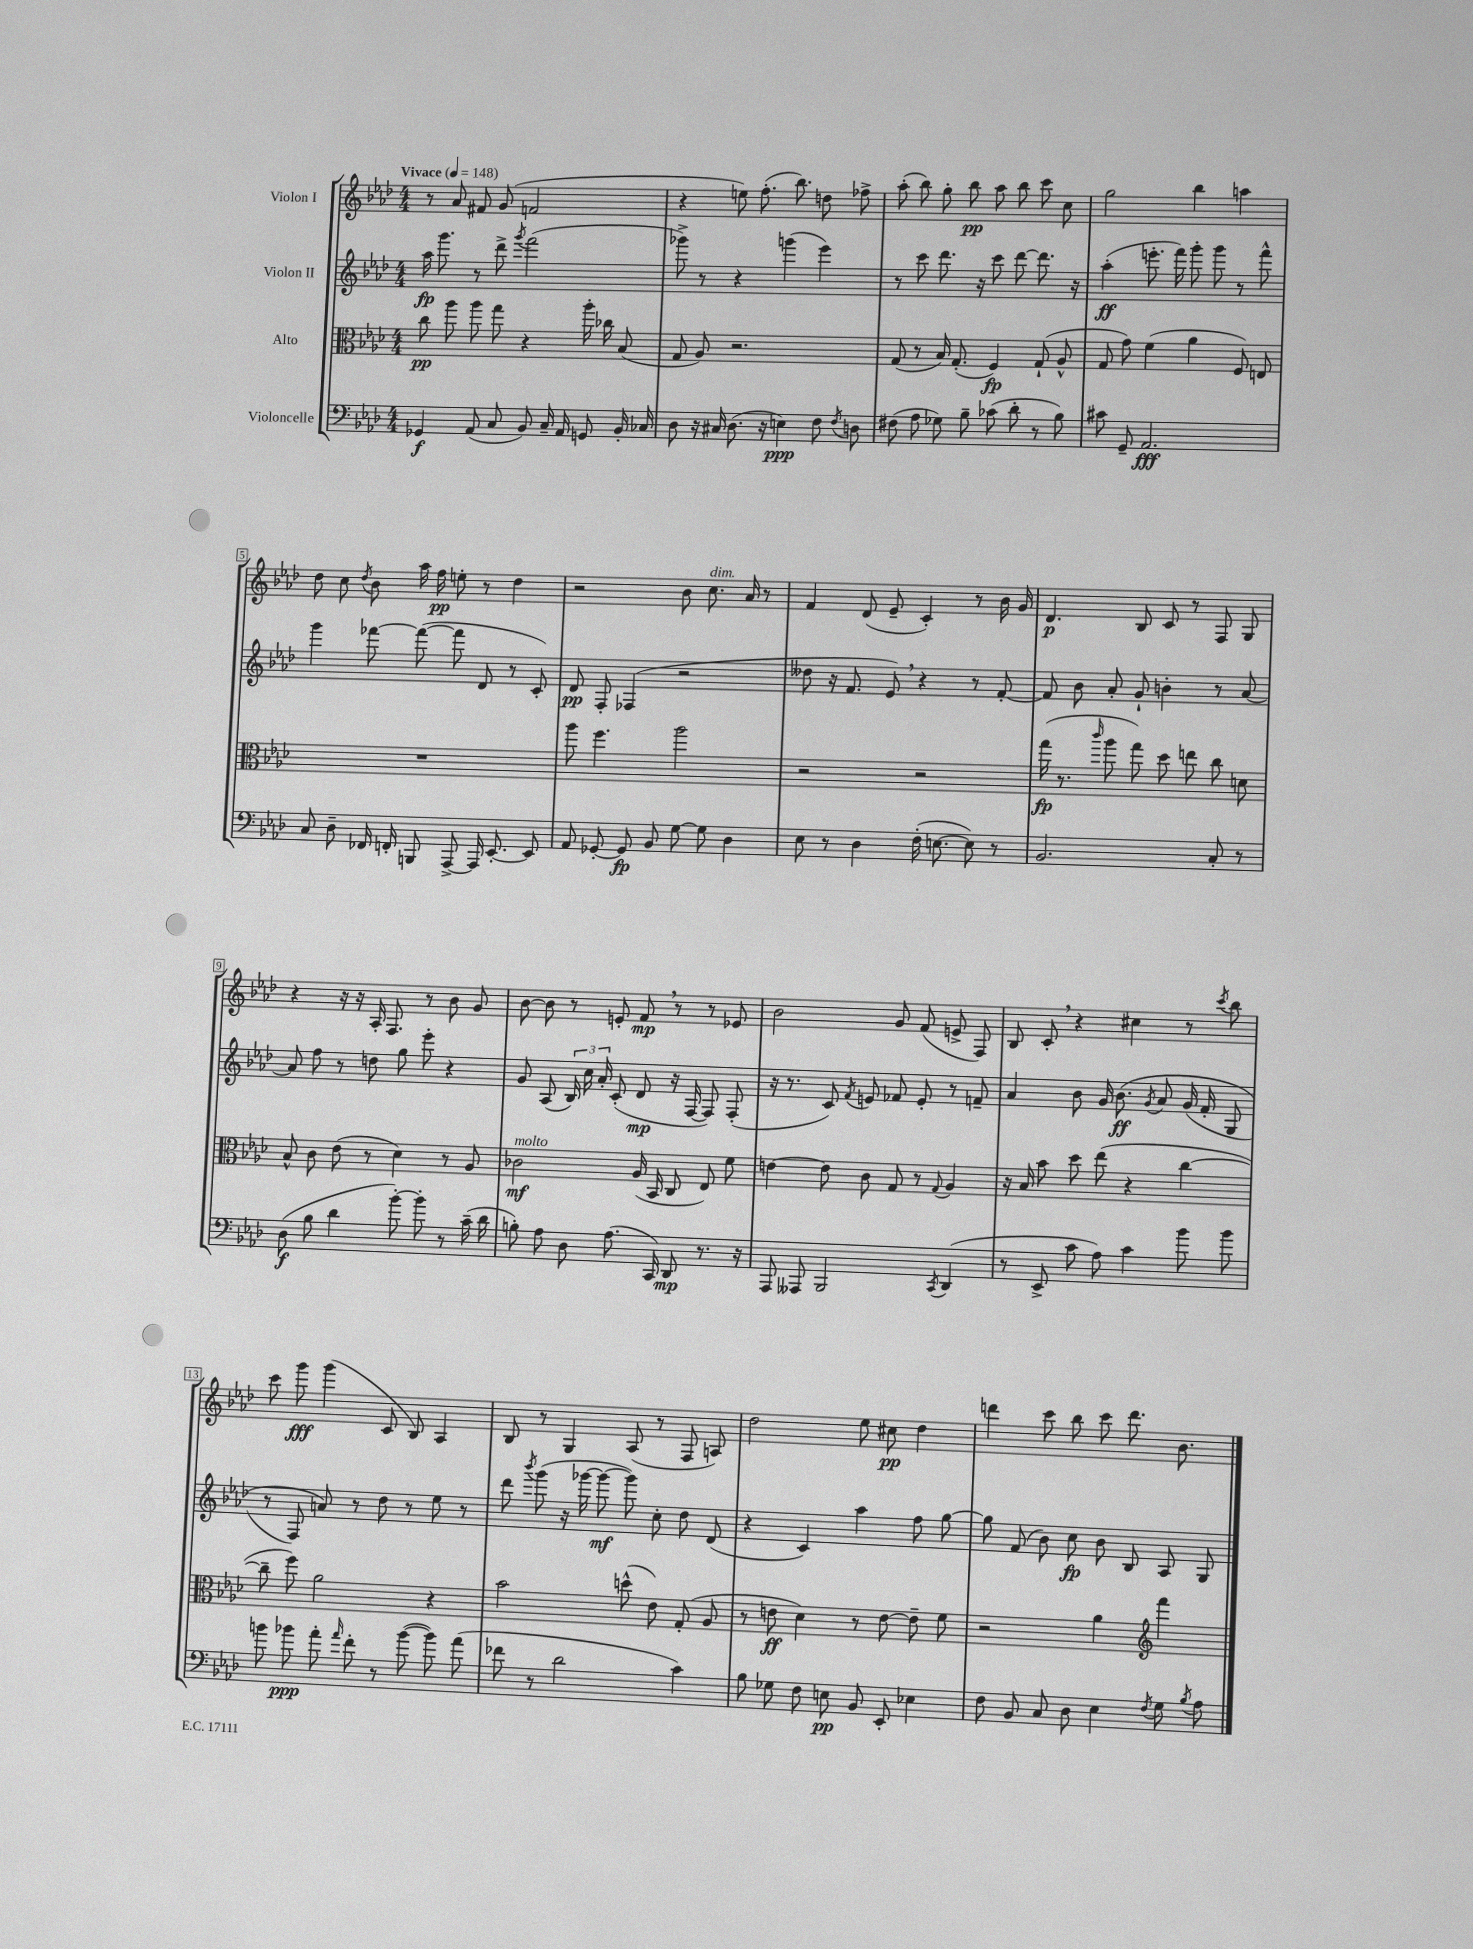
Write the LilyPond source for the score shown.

<<
\new StaffGroup <<
\new Staff = "s0" \with { instrumentName = "Violon I" } {
    \clef treble \key aes \major \numericTimeSignature \time 4/4 \tempo "Vivace" 4 = 148
    \autoBeamOff r8 aes'8 fis'8 g'8( f'2 |
    r4 e''8) f''8.-.( bes''8.) d''8 fes''8-> |
    aes''8-.( bes''8) g''8-. bes''8\pp aes''8 bes''8 c'''8 c''8 |
    g''2 bes''4 a''4 |
    des''8 c''8 \acciaccatura { des''8 } bes'8 aes''16 f''16\pp e''8-. r8 des''4 |
    r2 bes'8 c''8.^\markup { \italic "dim." } aes'16 r8 |
    f'4 des'8( ees'8-- c'4-.) r8 bes'16 g'16 |
    des'4.\p bes8 c'8 r8 f8 g8 |
    r4 r16 r16 aes16-. f8. r8 bes'8 g'8 |
    bes'8~ bes'8 r8 e'8-. f'8\mp \breathe r8 r8 ees'8 |
    bes'2 g'8 f'8( e'8-> f8) |
    bes8 c'8-. \breathe r4 cis''4 r8 \acciaccatura { c'''8 } bes''8 |
    c'''8 g'''8\fff g'''4( c'8 bes8) aes4 |
    bes8 r8 g4 aes8( r8 f8 a8) |
    des''2 ees''8 cis''8\pp des''4 |
    d'''4 c'''8 bes''8 c'''8 d'''8. bes'8. \bar "|." |
}
\new Staff = "s1" \with { instrumentName = "Violon II" } {
    \clef treble \key aes \major \numericTimeSignature \time 4/4
    \autoBeamOff aes''16\fp g'''8. r8 des'''8-> \acciaccatura { g'''8 } f'''2( |
    ges'''8->) r8 r4 g'''4( ees'''4) |
    r8 c'''8 des'''8. r16 c'''8 des'''8~ des'''8. r16 |
    aes''4-.\ff( e'''8.-. f'''16) g'''8-. g'''8 r8 f'''8-^ |
    g'''4 fes'''8~ fes'''8~( fes'''8 des'8 r8 c'8-.) |
    des'8\pp f8-. fes4( r2 |
    deses''8 r16 f'8. ees'8) \breathe r4 r8 f'8~-. |
    f'8 bes'8 aes'8-. g'8-! b'4-. r8 aes'8~ |
    aes'8 f''8 r8 d''8 g''8 ees'''8-. r4 |
    g'8 aes8( \tuplet 3/2 { bes16) c''16 aes'16-. } c'8-.( des'8\mp r16 f16~ f8) f8-.( |
    r16 r8. c'8) \acciaccatura { f'8 } e'8 fes'8 e'8-. r8 f'8-- |
    aes'4 bes'8 g'16 bes'8.\ff\( \acciaccatura { g'8 } aes'8 g'16( f'16-. g8 |
    r8 f8) a'8\) r8 des''8 r8 ees''8 r8 |
    des'''8 \acciaccatura { bes'''8 } g'''8( r16 ges'''16~ ges'''8~\mf ges'''8) c''8-. des''8 des'8( |
    r4 c'4) aes''4 f''8 g''8~ |
    g''8 f'8( bes'8) c''8\fp bes'8 bes8 aes8 g8 \bar "|." |
}
\new Staff = "s2" \with { instrumentName = "Alto" } {
    \clef alto \key aes \major \numericTimeSignature \time 4/4
    \autoBeamOff c''8\pp aes''8 aes''8 g''8 r4 aes''16-. ces''16 bes8( |
    g8 aes8) r2. |
    g8( r8 bes16) g8.-.( f4\fp) g8-!( aes8-^ |
    g8 g'8) f'4( aes'4 f8) e8 |
    R1 |
    aes''8 f''4. aes''2 |
    r2 r2 |
    g''16\fp( r8. \grace { c'''16 } aes''8 g''8) des''8 e''8 c''8 d'8 |
    bes8-^ c'8 ees'8( r8 des'4) r8 aes8 |
    ces'2\mf^\markup { \italic "molto" } aes16( bes,16 c8 ees8) f'8 |
    e'4~ e'8 c'8 g8 r8 \appoggiatura { g8 } aes4 |
    r16 bes16 bes'8 des''8 ees''8( r4 c''4~ |
    c''8-- f''8) aes'2 r4 |
    bes'2 d''8-^( ees'8) g8-.( aes8 |
    r8 e'8\ff des'4) r8 e'8~ e'8-- f'8 |
    r2 aes'4 \clef treble f'''4 \bar "|." |
}
\new Staff = "s3" \with { instrumentName = "Violoncelle" } {
    \clef bass \key aes \major \numericTimeSignature \time 4/4
    \autoBeamOff ges,4\f aes,8( c8 bes,8) c16-- aes,16 g,8 bes,16-. ces16 |
    des8 r16 cis16 des8.( r16 e4\ppp) f8 \acciaccatura { f8 } d8 |
    fis8( aes8 ges8) bes8-- ces'8( des'8-. r8 bes8) |
    cis'8 g,8-- aes,2.\fff |
    c8 des8-- fes,16 f,16-. b,,8 aes,,8~-> aes,,16 ees,8.~-. ees,8 |
    aes,8 ges,8~-. ges,8\fp bes,8 g8~ g8 des4 |
    ees8 r8 des4 f16-.( e8.~ e8) r8 |
    bes,2. c8-. r8 |
    des8\f( bes8 des'4 bes'8~-.) bes'8-. r8 c'16--( des'16 |
    b8-.) aes8 des8 aes8.( c,16) des,8\mp r8. r16 |
    aes,,8 aeses,,8 bes,,2 \acciaccatura { c,8 } des,4( |
    r8 ees,8-> c'8 aes8) c'4 bes'8 bes'8 |
    b'8 bes'8\ppp aes'8-. \grace { aes'16 } f'8-. r8 bes'8~( bes'8) aes'8( |
    fes'8 r8 des'2 c'4) |
    bes8 ges8 f8 e8\pp bes,8 ees,8-. ees4 |
    f8 bes,8 c8 des8 ees4 \acciaccatura { f8 } g8 \acciaccatura { bes8 } aes8 \bar "|." |
}
>>
>>
\layout { \context { \Score \override BarNumber.stencil = #(make-stencil-boxer 0.1 0.3 ly:text-interface::print) } }
